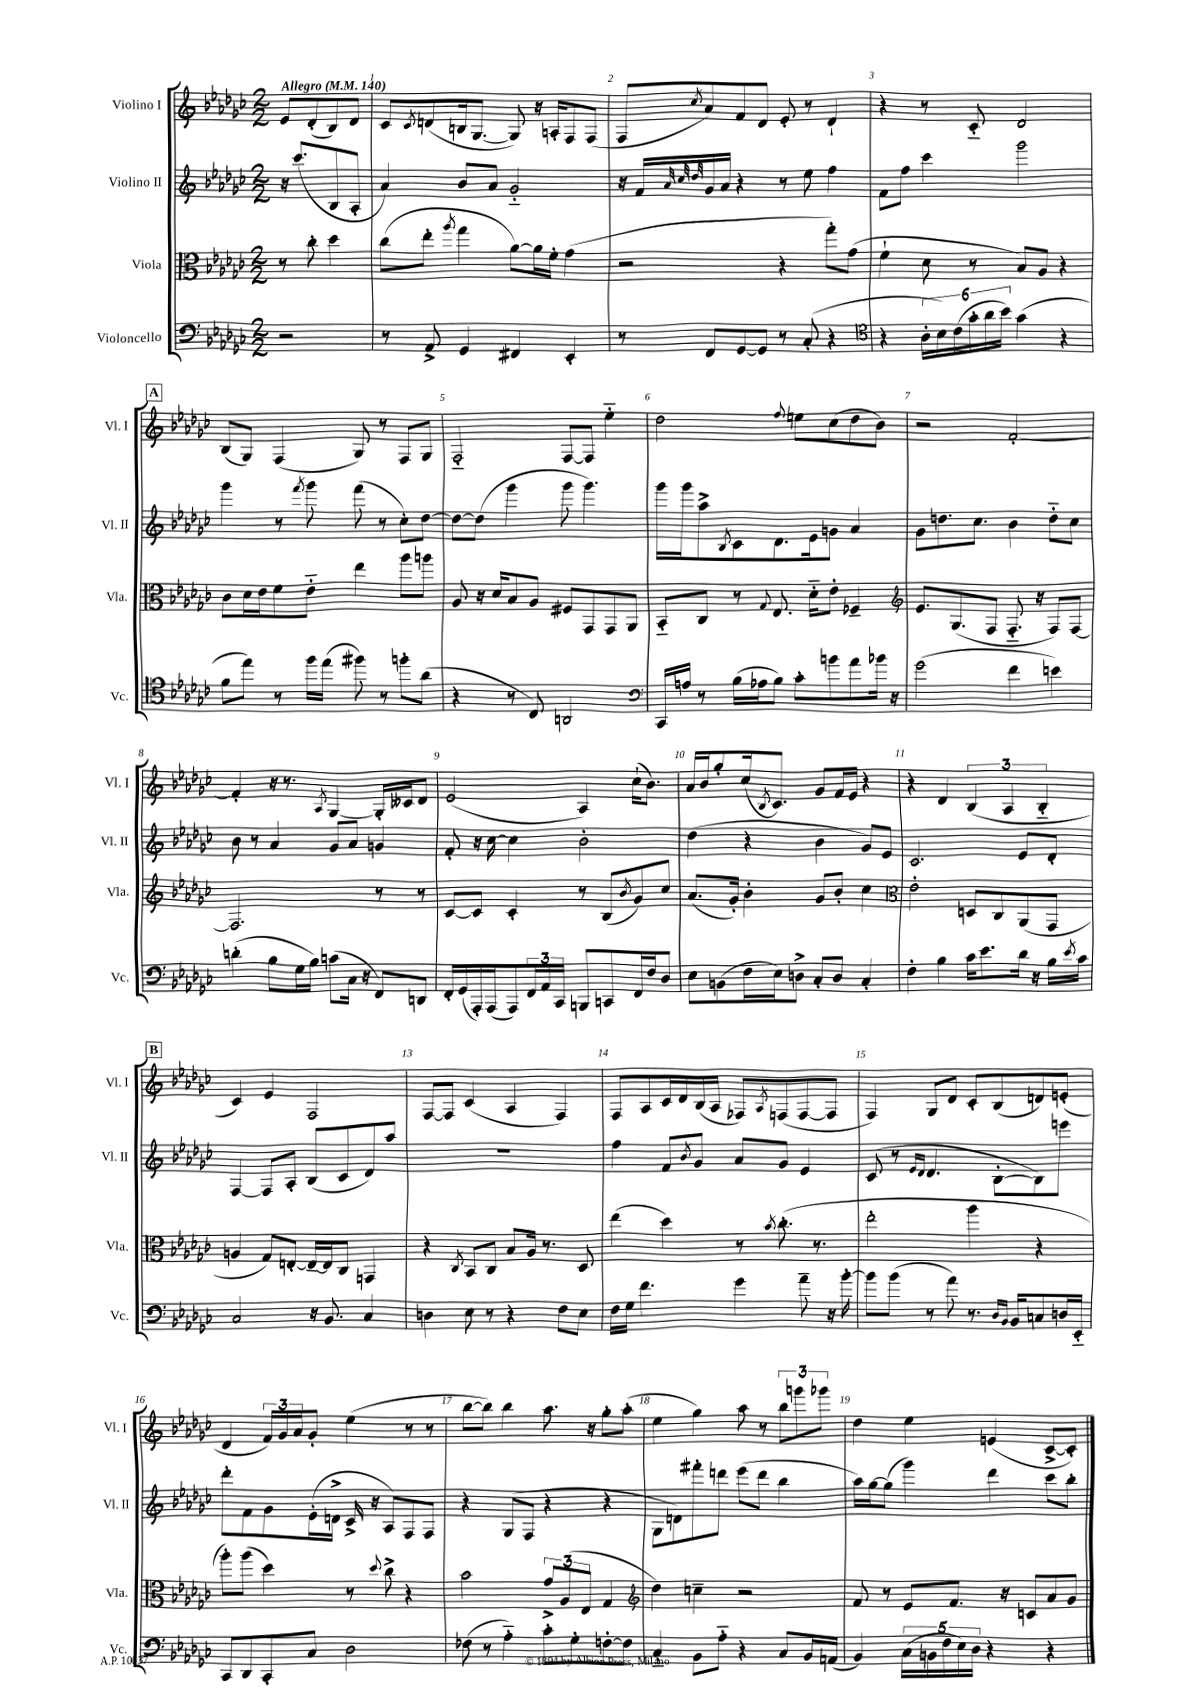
<<
\new StaffGroup <<
\new Staff = "s0" \with { instrumentName = "Violino I" shortInstrumentName = "Vl. I" } {
    \clef treble \key ges \major \numericTimeSignature \time 2/2 \partial 2 \tempo "Allegro" 4 = 140
    ees'8 des'8-.( bes8) des'8 |
    ces'8 \acciaccatura { ces'8 } d'8( b16 ges8.~ ges8) r16 a16-. f8 f8( |
    f8 \acciaccatura { ces''8 } aes'8) f'8 des'8 ees'8-. r8 des'4-! |
    r4 r8 ces'8-_ des'2 |
    \mark \markup { \box "A" } bes8( ges8) f4( ges8) r8 f8 ges8 |
    f2-_ f8~ f8 ees''4-_ |
    des''2 \appoggiatura { f''8 } e''8 ces''8( des''8 bes'8) |
    r2 f'2~-. |
    f'4-. r16 r8. \acciaccatura { aes8 } ges4~ ges16-. ceses'16 des'8 |
    ees'2( aes4) ces''16-!( bes'8.) |
    aes'16 bes'16 ges''8-. ces''16( \acciaccatura { bes8 } ces'8.) ges'8 f'16 ees'16 r4 |
    r4 des'4 \tuplet 3/2 { bes4( aes4 bes4-_ } |
    \mark \markup { \box "B" } ces'4) ees'4 f2 |
    f8~ f8 ces'4( aes4 f4) |
    f8 aes8 ces'16 des'16 bes16( aes16 fes8) \acciaccatura { aes8 } f8( f8~ f8 |
    f4) ges8 des'8 ces'8-. bes8( d'8) e'8-.( |
    des'4 \tuplet 3/2 { f'16) ges'16 aes'16 } ges'8-. ees''4( r8 r8 |
    bes''8~ bes''8) bes''4 aes''8. r16 ges''8-. aes''8-.( |
    ees''4 ges''4) aes''8 r8 \tuplet 3/2 { bes''8 g'''8 ges'''8 } |
    des''4 ees''4 e'4( ces'8~-> ces'8-.) \bar "|." |
}
\new Staff = "s1" \with { instrumentName = "Violino II" shortInstrumentName = "Vl. II" } {
    \clef treble \key ges \major \numericTimeSignature \time 2/2 \partial 2
    r16 ces'''8.( bes8 aes8-. |
    aes'4) bes'8 aes'8 ges'2-_ |
    r16 f'16 \grace { aes'32 ces''32 des''32 } ges'16 aes'16 r4 r8 ees''8 f''4 |
    f'8 f''8 ces'''4 ges'''2 |
    \mark \markup { \box "A" } ges'''4 r8 \acciaccatura { f'''8 } ges'''8 f'''8( r8 ces''8-.) des''8~ |
    des''8~ des''8( ges'''4 ges'''8 ges'''4.) |
    ges'''16 ges'''16 aes''8-> \acciaccatura { bes8 } ces'8 des'8. ees'16 g'8 aes'4 |
    ges'8 d''8. ces''8. bes'4 d''8-_ ces''8 |
    bes'8 r8 aes'4 ges'8 aes'8 g'4 |
    f'8-. r16 ces''16~ ces''4 bes'2-. |
    des''4( r4 bes'4 ges'8) ees'8 |
    ces'2. ees'8 des'8-. |
    \mark \markup { \box "B" } f4~ f8 aes8-. bes8( ces'8 des'8) aes''8 |
    R1 |
    f''4 f'8 \acciaccatura { bes'8 } ges'8 aes'8 ges'8 ees'4 |
    ces'8( r8 \grace { ees'16 des'16 } des'4. bes8~-. bes8) e'''8 |
    des'''8-. f'8 ges'8 ees'16-.( d'16-> ces'16-> r16 aes8) f8 f8 |
    r4 ges8( f8 r4 r4 |
    ges8 d'8) fis'''8-. d'''8 ees'''8( d'''8 bes''4 |
    aes''16) ges''16~ ges''8( ges'''4) des'''4 ces'''8 bes''8-. \bar "|." |
}
\new Staff = "s2" \with { instrumentName = "Viola" shortInstrumentName = "Vla." } {
    \clef alto \key ges \major \numericTimeSignature \time 2/2 \partial 2
    r8 ces''8-. des''4 |
    ces''8( ees''8-. \acciaccatura { aes''8 } ges''4 aes'8~) aes'16 f'16-. ges'4( |
    r2 r4 ges''8-.) ges'8( |
    f'4-! des'8 r8 bes8) aes8 r4 |
    \mark \markup { \box "A" } ces'8 des'16 ees'16 f'8 ees'8-_ ees''4 aes''8 a''8 |
    aes8 r16 des'16 bes8 aes8 fis8 ges,8 ges,8 aes,8 |
    bes,8-_ ces8 r8 \appoggiatura { ges8 } ees8. des'16-_ ees'8-. fes4-- |
    \clef treble ees'8. ges8.( f8 f8.-_ r16 f8) f8~ |
    f2. r8 r8 |
    ces'8~ ces'8 ces'4-. r8 bes8( \acciaccatura { bes'8 } ges'8) ces''8 |
    aes'8.( ges'16-.) bes'4-. ges'8 bes'8-. ces''4 |
    \clef alto ees'2-. d8 ces8 aes,8( ges,8 |
    \mark \markup { \box "B" } a4 ges8) e8~-. e16~-- e16 ces8 g,4 |
    r4 \acciaccatura { ces8 } bes,8 ces8 bes8 aes16 r8. des8 |
    ees''4( des''4) r8 \acciaccatura { bes'8 } ces''8.-.( r8. |
    ees''2-. aes''4 r4 |
    aes''8-.) aes''8( des''4) r8 \appoggiatura { des''8 } ces''8-> r4 |
    bes'2 \tuplet 3/2 { ges'8-> aes8( ees8 } ges4 |
    \clef treble des''4) c''4-- r2 |
    f'8 r8 ees'8 f'8. r16 c'8 aes'8 ges'8 \bar "|." |
}
\new Staff = "s3" \with { instrumentName = "Violoncello" shortInstrumentName = "Vc." } {
    \clef bass \key ges \major \numericTimeSignature \time 2/2 \partial 2
    r2 |
    r8 aes,8-> ges,4 fis,4 ees,4-. |
    r8 f,8 ges,8~ ges,8 r8 ces8-.( r4 |
    \clef tenor r4 \tuplet 6/4 { aes16-. bes16) ces'16( ges'16-. aes'16 bes'16) } ges'4( r4 |
    \mark \markup { \box "A" } f'8 ees''8) r8 f''16 ees''16( fis''8) r8 f''8-. aes'8( |
    r4 r8 ces8) a,2 |
    \clef bass ces,16 a16 r8 bes16( aes16 bes8) ces'8-. b'8 aes'8 bes'16 r16 |
    ges'2( f'4 e'4) |
    d'4-.( bes8 ges16 bes16) c'8( ces16 r16 f,8) d,8 |
    f,16-. ges,16( aes,,16-.) aes,,16( aes,,8) \tuplet 3/2 { f,16 aes,16 ces,16 } b,,8 c,8 f,16 f16 des8 |
    ees8 b,8( f16 ees16) d8-> ces8-. d8 ces4-. |
    f4-. bes4 ces'16 ees'8. des'16 r16 bes16 \acciaccatura { ees'8 } ces'16 |
    \mark \markup { \box "B" } ces2 r16 bes,8. ces4 |
    d4 ees8 r8 r4 f8 ees8 |
    f16 ges16 f'4. ges'4 aes'8-- r16 bes'16~-. |
    bes'8 bes'8( r8 aes'8) r8. \grace { des16 bes,16 } bes,16 c8 d16 ees,16-_ |
    ces,8 des,8 ces,8-. ces8 des2 |
    fes8( r8 aes4-_) ces'8-. ges8-. f8~-. f8 |
    ces4-_ bes,8 aes8-_ r4 ces8 bes,16 a,16( |
    bes,4) \tuplet 5/4 { ces16( b,16 f16 ees16) des16 } r4 r4 \bar "|." |
}
>>
>>
\layout { \context { \Score \override BarNumber.break-visibility = ##(#f #t #t) barNumberVisibility = #all-bar-numbers-visible } }
